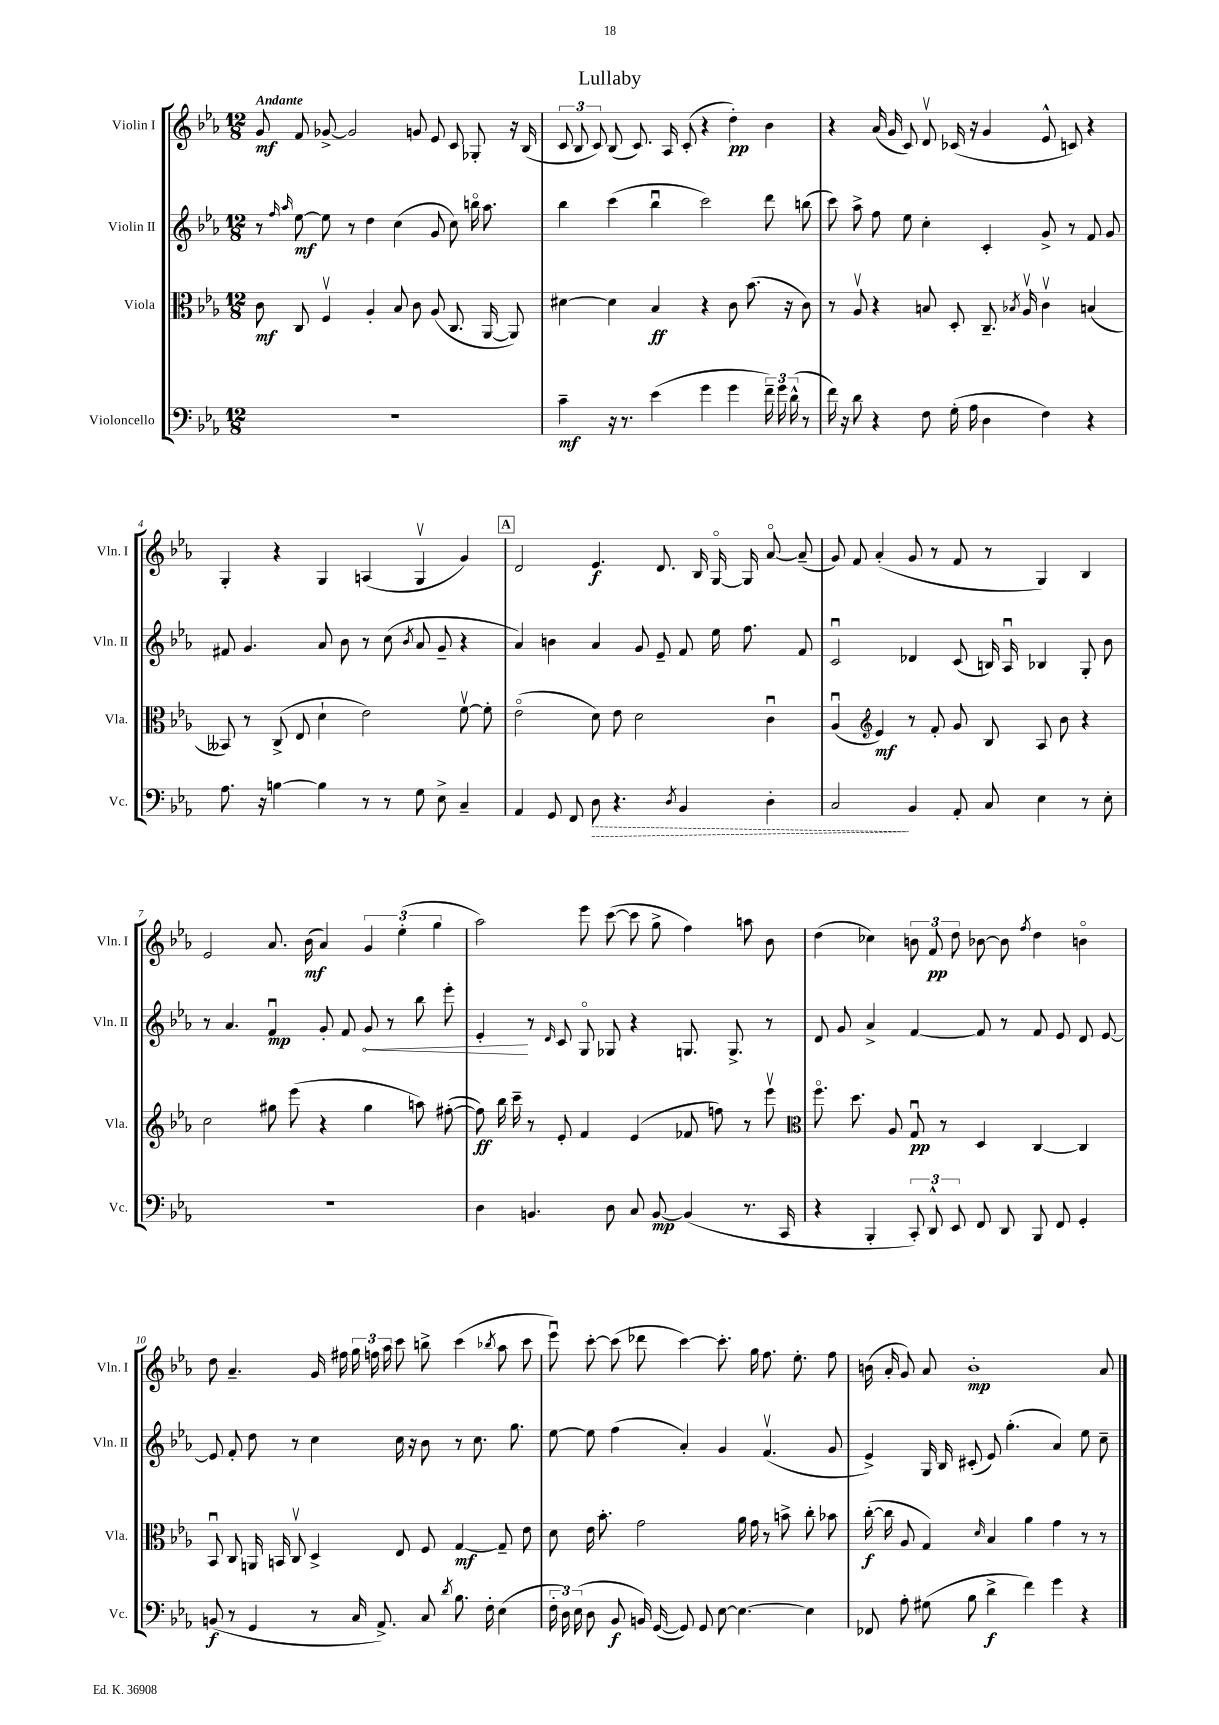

**kern	**kern	**kern	**kern
*staff4	*staff3	*staff2	*staff1
*clefF4	*clefC3	*clefG2	*clefG2
*k[b-e-a-]	*k[b-e-a-]	*k[b-e-a-]	*k[b-e-a-]
*M12/8	*M12/8	*M12/8	*M12/8
1.r	8c\	8r	8g/
.	.	16qqff/	.
.	.	16qqaa-/	.
.	8C/	[8ee-\	8f/
.	4Fv/	8ee-\]	[8g-^/
.	.	8r	2g-/]
.	4A-'/	4dd\	.
.	8B-/	(4cc\	.
.	8c\	.	8g/
.	(8A-/	8g/	8e-/
.	8.C/	8cc\)	8c/
.	.	16bbo\	8G-'/
.	[16AA-/	8.aa-\	.
.	8AA-/])	.	16r
.	.	.	(16B-/
=	=	=	=
4c~\	[4d#\	4bb-\	12c/
.	.	.	12B-/
.	.	.	12c/)
16r	4d#\]	(4ccc\	(8B-/
8.r	.	.	.
.	.	.	8.c/)
(4e-\	4B-/	4bb-u\	.
.	.	.	16A-/
.	.	.	(8c'/
4g\	4r	2ccc\)	4r
4g\	8c\	.	4dd'\)
.	(8.b-\	.	.
24f~\)	.	8ddd\	4b-\
24g\	.	.	.
.	16r	.	.
(24d^^\	.	.	.
8r	8c\)	(8bb\	.
=	=	=	=
16f\)	8r	8ccc\)	4r
16r	.	.	.
8d\	8A-v/	8aa-^\	.
4r	4r	8ff\	(16a-/
.	.	.	16g/
.	.	8ee-\	8c/)
8F\	8B/	4cc'\	8dv/
(16G'\	8D'/	.	(16c-/
16A-\	.	.	16r
4D\	8.C~/	4c'/	4g/
.	8qB-/	.	.
.	16A-v/	.	.
4F\)	4cv\	8g^/	8e-^^/
.	.	8r	8c/)
4r	(4B/	8f/	4r
.	.	8g/	.
=	=	=	=
8.A-\	8BB--/)	8f#/	4G'/
.	8r	4.g/	.
16r	.	.	.
[4B\	(8C^/	.	4r
.	8E-/	.	.
4B\]	4d`\	8a-/	4G/
.	.	8b-\	.
8r	2e-\)	8r	(4A/
8r	.	(8cc\	.
.	.	8qb-/	.
8G\	.	8a-/	4Gv/
8E-^\	.	8g~/	.
4C~/	[8fv\	4r	4g/)
.	8f'\]	.	.
=	=	=	=
4AA-/	(2e-o\	4a-/)	2d/
8GG/	.	4b\	.
8FF/	.	.	.
8D\	8d\)	4a-/	4.e-/
4.r	8e-\	.	.
.	2d\	8g/	.
.	.	8e-~/	8.d/
8qD/	.	.	.
4BB-/	.	8f/	.
.	.	.	16B-/
.	.	16ee-\	[16Go/
.	.	8.ff\	16G/]
4D'\	4cu\	.	[8a-o/
.	.	8f/	(8a-~/]
=	=	=	=
2C/	(4A-u/	2cu/	8g/)
.	.	.	8f/
*	*clefG2	*	*
.	4e-/)	.	(4a-'/
4BB-/	8r	4d-/	8g/
.	8f'/	.	8r
8AA-'/	8g/	(8c/	8f/
8C/	8B-/	16B/)	8r
.	.	16A-u/	.
4E-\	8A-/	4B-/	4G/)
.	8b-\	.	.
8r	4r	8G'/	4B-/
8E-'\	.	8b-\	.
=	=	=	=
1.r	2cc\	8r	2e-/
.	.	4.a-/	.
.	8gg#\	4fu/	8.a-/
.	(8eee-\	.	.
.	.	.	(16b-\
.	4r	8g'/	4a-/)
.	.	8f/	.
.	4gg#\	8g/	6g/
.	.	8r	.
.	.	.	(6ee-'\
.	8aa\)	8bb-\	.
.	.	.	6gg\
.	([8ff#'\	8eee-'\	.
=	=	=	=
4D\	8ff#\])	4e-'/	2aa-\)
.	16bb-\	.	.
.	16ccc~\	.	.
4.BB/	8r	8r	.
.	.	16qqd/	.
.	8e-'/	8c/	.
.	4f/	8Go/	8eee-\
8D\	.	8G-/	([8ccc\
8C/	(4e-/	4r	8ccc\]
[8BB/	.	.	8gg^\
(4BB/]	8f-/	8.G/	4ff\)
.	8ff\)	.	.
.	.	8.G^/	.
8.r	8r	.	8aa\
.	8eee-v\	8r	8b-\
16CC/	.	.	.
=	=	=	=
*	*clefC3	*	*
4r	8.ffo\	8d/	(4dd\
.	.	8g/	.
.	8.dd\	.	.
4BBB-'/	.	4a-^/	4cc-\)
.	8A-/	.	.
12CC'/)	8Gu/	[4f/	12b\
12DD^^/	.	.	12f/
.	8r	.	.
12EE-/	.	.	12dd\
8FF/	4D/	8f/]	[8b-\
8DD/	.	8r	8b-\]
.	.	.	8qff/
8BBB-/	[4C/	8f/	4dd\
8FF/	.	8e-/	.
4GG'/	4C/]	8d/	4bo\
.	.	[8e-/	.
=	=	=	=
(8BB/	8BB-u/	8e-/]	8dd\
8r	8C/	8f'/	4.a-~/
4GG/	16AA/	8dd\	.
.	16BB/	.	.
.	8Cv/	8r	.
8r	4D^/	4cc\	16g/
.	.	.	16ff#\
16C/	.	.	24gg\
.	.	.	24ff\
8.AA-^/)	.	.	.
.	.	.	24aa-\
.	8E-/	16cc\	8ccc\
.	.	16r	.
8C/	8F/	8b-\	8bb^\
8qd/	.	.	.
8.B-\	[4G/	8r	(4ccc\
.	.	8.cc\	.
16F'\	.	.	.
.	.	.	8qbb-/
(4E-\	8G~/]	.	8aa-\
.	.	8.gg\	.
.	8e-\	.	8ccc\
=	=	=	=
24F'\	8d\	[8ee-\	8eee-u\)
24D\)	.	.	.
(24E-\	.	.	.
8D\	16e-\	8ee-\]	[8ccc'\
.	8.b-'\	.	.
8BB-/	.	(4ff\	(8ccc\]
16BB/)	2g\	.	8ddd-\
([16GG/	.	.	.
8GG/])	.	4a-'/)	[4ccc\)
8GG/	.	.	.
[8E-\	.	4g/	8.ccc'\]
4.E-\_	16a-\	.	.
.	16g\	.	16gg\
.	8r	(4.fv/	8.ff\
.	8b^\	.	.
.	.	.	8.ee-'\
4E-\]	8cc'\	.	.
.	8b-\	8g/	8ff\
=	=	=	=
8FF-/	([16cc'\	4e-^/)	(16b\
.	16cc\]	.	16a-'/
8A-'\	8A-/	.	8g/)
(8G#\	4G/)	16G/	8a-/
.	.	16B-/	.
8B-\	.	(8c#'/	1b'
.	16qqd/	.	.
4d^\	4B-/	8e-/)	.
.	.	(4.gg'\	.
4f\)	4a-\	.	.
4g\	4g\	4a-/)	.
4r	8r	8ee-\	.
.	8r	8cc~\	8a-/
==	==	==	==
*-	*-	*-	*-
